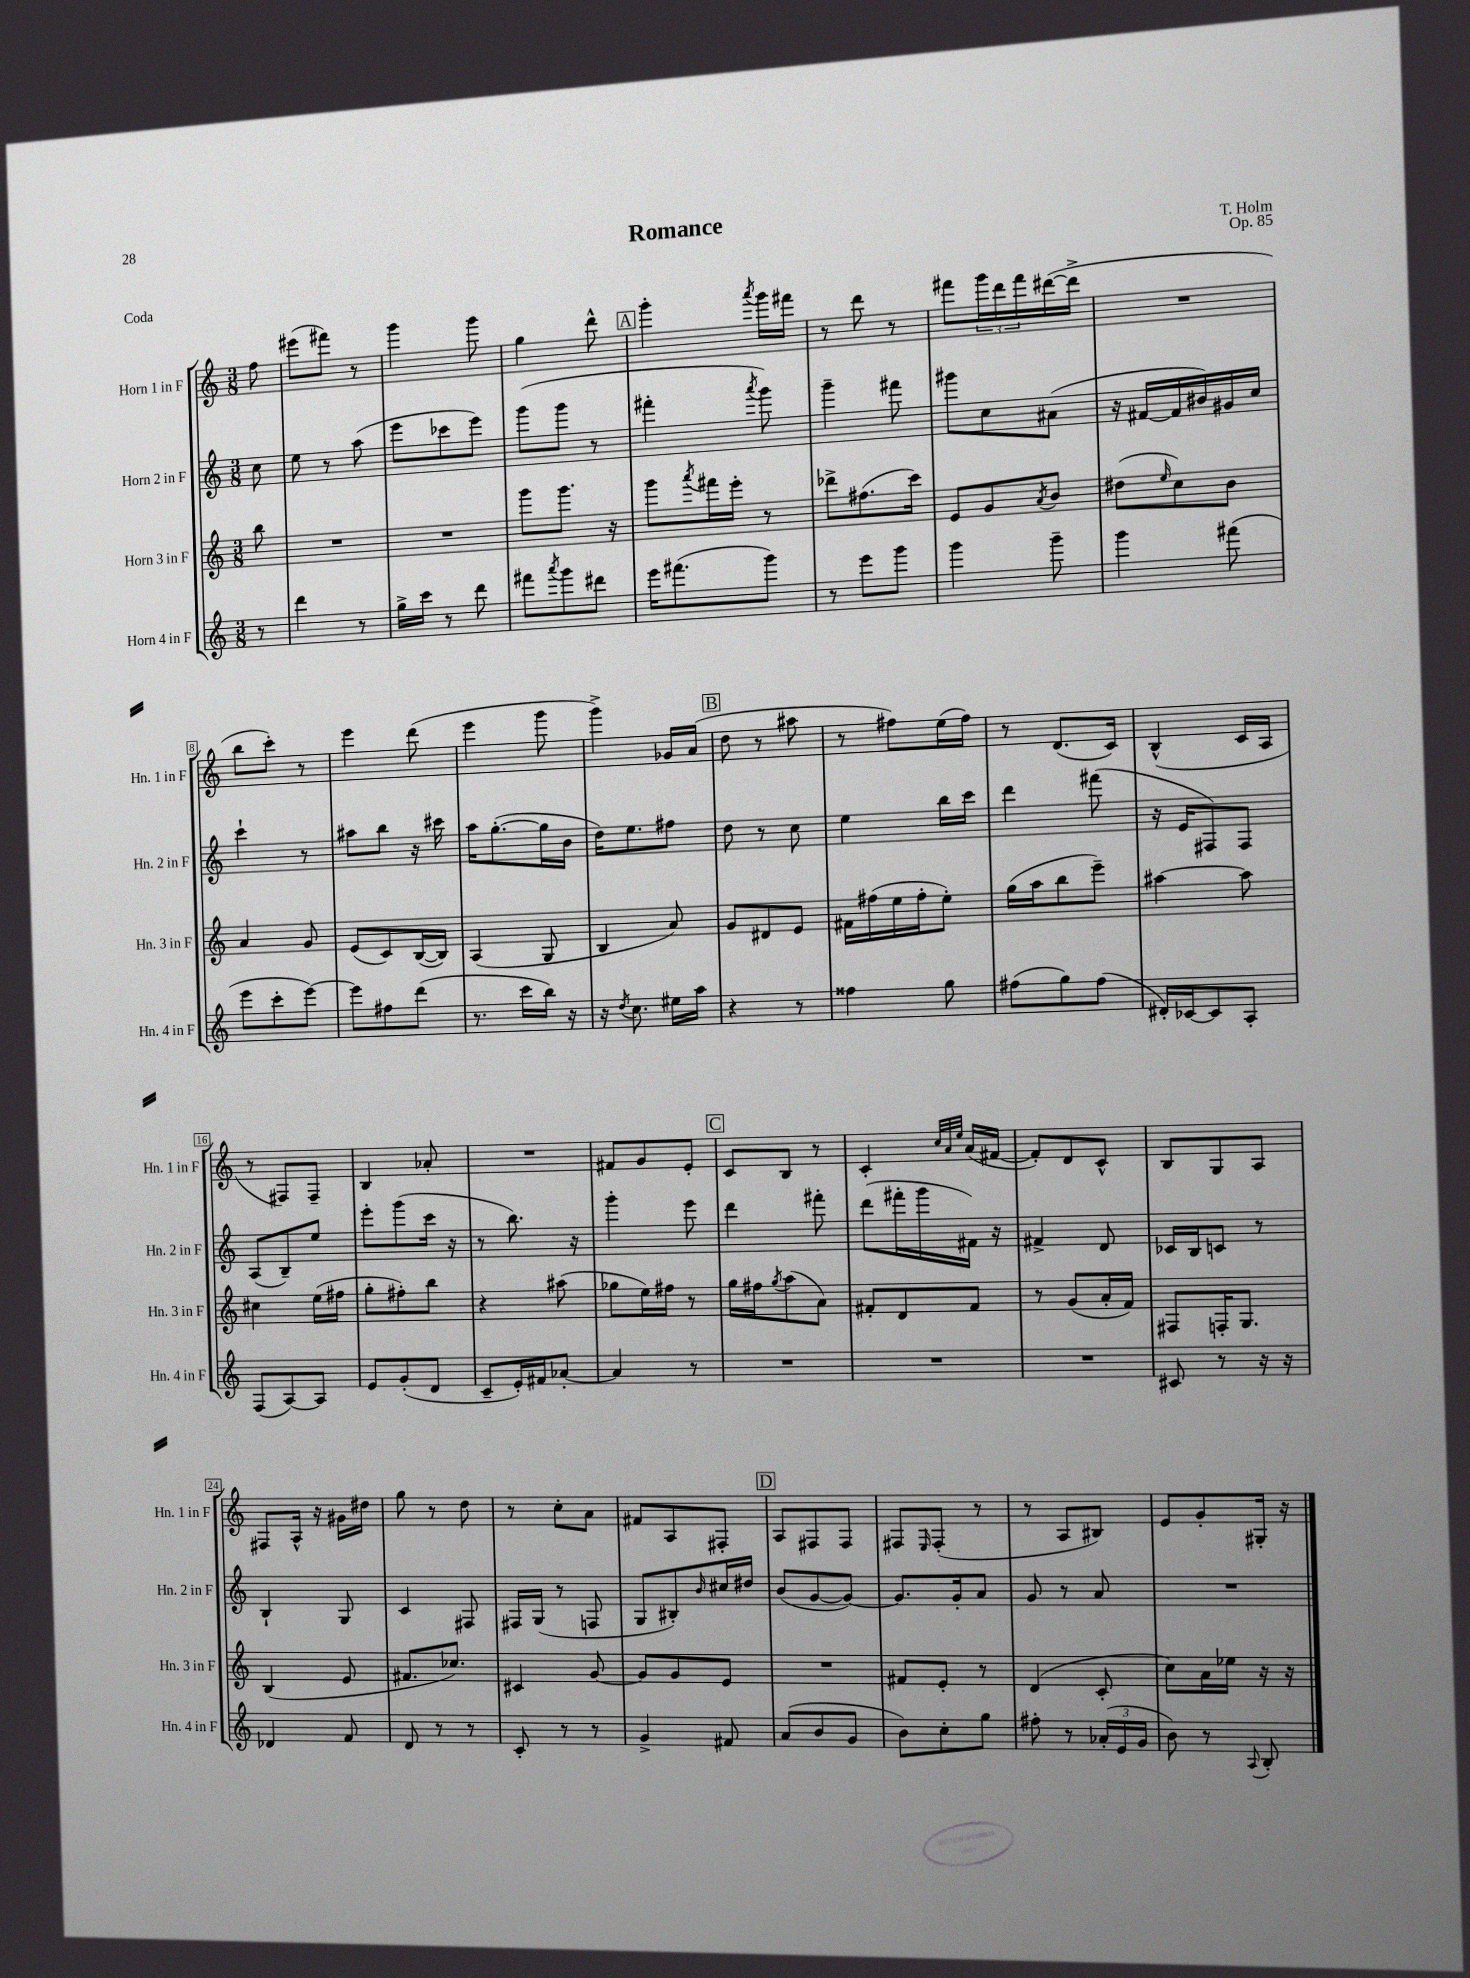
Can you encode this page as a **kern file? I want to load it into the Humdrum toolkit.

**kern	**kern	**kern	**kern
*staff4	*staff3	*staff2	*staff1
*clefG2	*clefG2	*clefG2	*clefG2
*k[]	*k[]	*k[]	*k[]
*M3/8	*M3/8	*M3/8	*M3/8
8r	8bb	8cc	8ff
=	=	=	=
4ddd	4.r	8ee	(8eee#
.	.	8r	8fff#)
8r	.	(8aa	8r
=	=	=	=
16gg^	4.r	8eee	4ggg
16ccc	.	.	.
8r	.	8ccc-	.
8ddd	.	8eee)	8ggg
=	=	=	=
8fff#	8ggg	(8ggg	4gg
8qaaa	.	.	.
8ggg	8.ggg	8ggg	.
8ddd#	.	8r	8ddd^^
.	16r	.	.
=	=	=	=
16eee	8ggg	4fff#'	4ggg'
(8.fff#	.	.	.
.	8qaaa	.	.
.	16fff#	.	.
.	16eee'	.	.
.	.	8qaaa	8qaaa
8ggg)	8r	8ggg)	16ggg
.	.	.	16fff#
=	=	=	=
8r	8ddd-^	4ggg~	8r
8eee	(8.ff#	.	8ddd
8ggg	.	8fff#	8r
.	16ccc)	.	.
=	=	=	=
4ggg	8e	8ggg#	8fff#
.	8g	8cc	24ggg
.	.	.	24ddd
.	.	.	24fff#
.	8qa	.	.
8ggg~	8b	(8a#	([16ddd#
.	.	.	16ddd#^]
=	=	=	=
4ggg	(8dd#	16r	4.r
.	.	[16f#	.
.	16qqee	.	.
.	8cc)	16f#]	.
.	.	16b#)	.
(8fff#	8b	16g#	.
.	.	16cc	.
=	=	=	=
8eee	4a	4ccc`	8bb
8ccc'	.	.	8ccc')
[8eee)	8g	8r	8r
=	=	=	=
8eee]	(8e	8aa#	4eee
8ff#	8c)	8bb	.
(8ddd	([16B	16r	(8ddd
.	16B])	16ccc#	.
=	=	=	=
8.r	(4A	16aa	4eee
.	.	([8.gg'	.
16ccc	.	.	.
16bb)	8G	16gg]	8ggg
16r	.	16b	.
=	=	=	=
16r	4B	16dd)	4ggg^)
8qdd	.	.	.
8.cc	.	8.ee	.
16ee#	8a)	8ff#	16g-
16aa	.	.	(16a
=	=	=	=
4r	8g	8dd	8dd
.	8d#	8r	8r
8r	8e	8cc	8aa#
=	=	=	=
4ff##	16f#	4ee	8r
.	(16ff#	.	.
.	16ee	.	8ff#)
.	16ff#'	.	.
8gg	8ee')	16bb	(16ee
.	.	16ccc	16ff#)
=	=	=	=
(8ff#	(16gg	4ddd	8r
.	16aa	.	.
8gg)	8bb	.	(8.d
(8ff#	8eee~)	(8fff#	.
.	.	.	16c)
=	=	=	=
16d#')	[4aa#	16r	(4B^^
[16c-	.	16e	.
8c-]	.	8F#)	.
8A'	8aa#]	8F#	16c
.	.	.	16A
=	=	=	=
(8F	4cc#	(8A	8r
[8A)	.	8B~)	8F#)
8A]	(16ee	8ee	8F#~
.	16ff#	.	.
=	=	=	=
8e	8gg'	8eee'	4B
(8g'	8ff#')	(8ggg	.
8d	8bb	16ccc	8a-'
.	.	16r	.
=	=	=	=
8c~	4r	8r	4.r
16e')	.	8.bb)	.
16f#	.	.	.
[8a-'	(8aa#	.	.
.	.	16r	.
=	=	=	=
4a-]	8gg-	4ggg'	8f#
.	16ee)	.	8g
.	16ff#	.	.
8r	8r	8eee	8e'
=	=	=	=
4.r	16gg	4ddd	8c
.	16ff#	.	.
.	8qgg	.	.
.	(8aa	.	8B
.	8a)	8fff#'	8r
=	=	=	=
4.r	8f#'	(8ddd	4c'
.	8d	16fff#'	.
.	.	16ggg	.
.	.	.	32qqcc
.	.	.	32qqa
.	.	.	32qqee
.	8f#	16f#)	(16a
.	.	16r	[16f#
=	=	=	=
4.r	8r	4f#^	8f#'])
.	(8g	.	8d
.	16a'	8d	8c^^
.	16f)	.	.
=	=	=	=
8c#	8F#	16c-	8B
.	.	16B	.
8r	16F'	8c	8G
.	8.G	.	.
16r	.	8r	8A
16r	.	.	.
=	=	=	=
4d-	(4B	4B`	8F#
.	.	.	16A^^
.	.	.	16r
8f	8e	8G	16g#
.	.	.	16dd#
=	=	=	=
8d	8.f#	4c	8gg
8r	.	.	8r
.	8.cc-)	.	.
8r	.	8F#	8dd
=	=	=	=
8c'	4c#	16F#	8r
.	.	(16G	.
8r	.	8r	8cc'
8r	[8g	8F	8a
=	=	=	=
4g^	8g]	8G	8f#
.	8g	8B#')	8A
.	.	16qqb	.
8f#	8e	16cc#	8F#'
.	.	16dd#	.
=	=	=	=
(8a	4.r	(8b	8A
8b	.	[8g	8F#
8g	.	8g_)	8F#
=	=	=	=
8b)	8f#	8.g]	8F#
.	.	.	16qqE
8cc'	8e'	.	(8F#'
.	.	16g'	.
8gg	8r	8a	8r
=	=	=	=
8ff#'	(4d	8g	8r
8r	.	8r	8A
(24a-'	8c'	8a	8B#)
24e	.	.	.
24g	.	.	.
=	=	=	=
8b)	8cc)	4.r	8e
8r	16a	.	8g'
.	16ee-	.	.
8qqA	.	.	.
8B'	16r	.	16G#'
.	16r	.	16r
==	==	==	==
*-	*-	*-	*-
